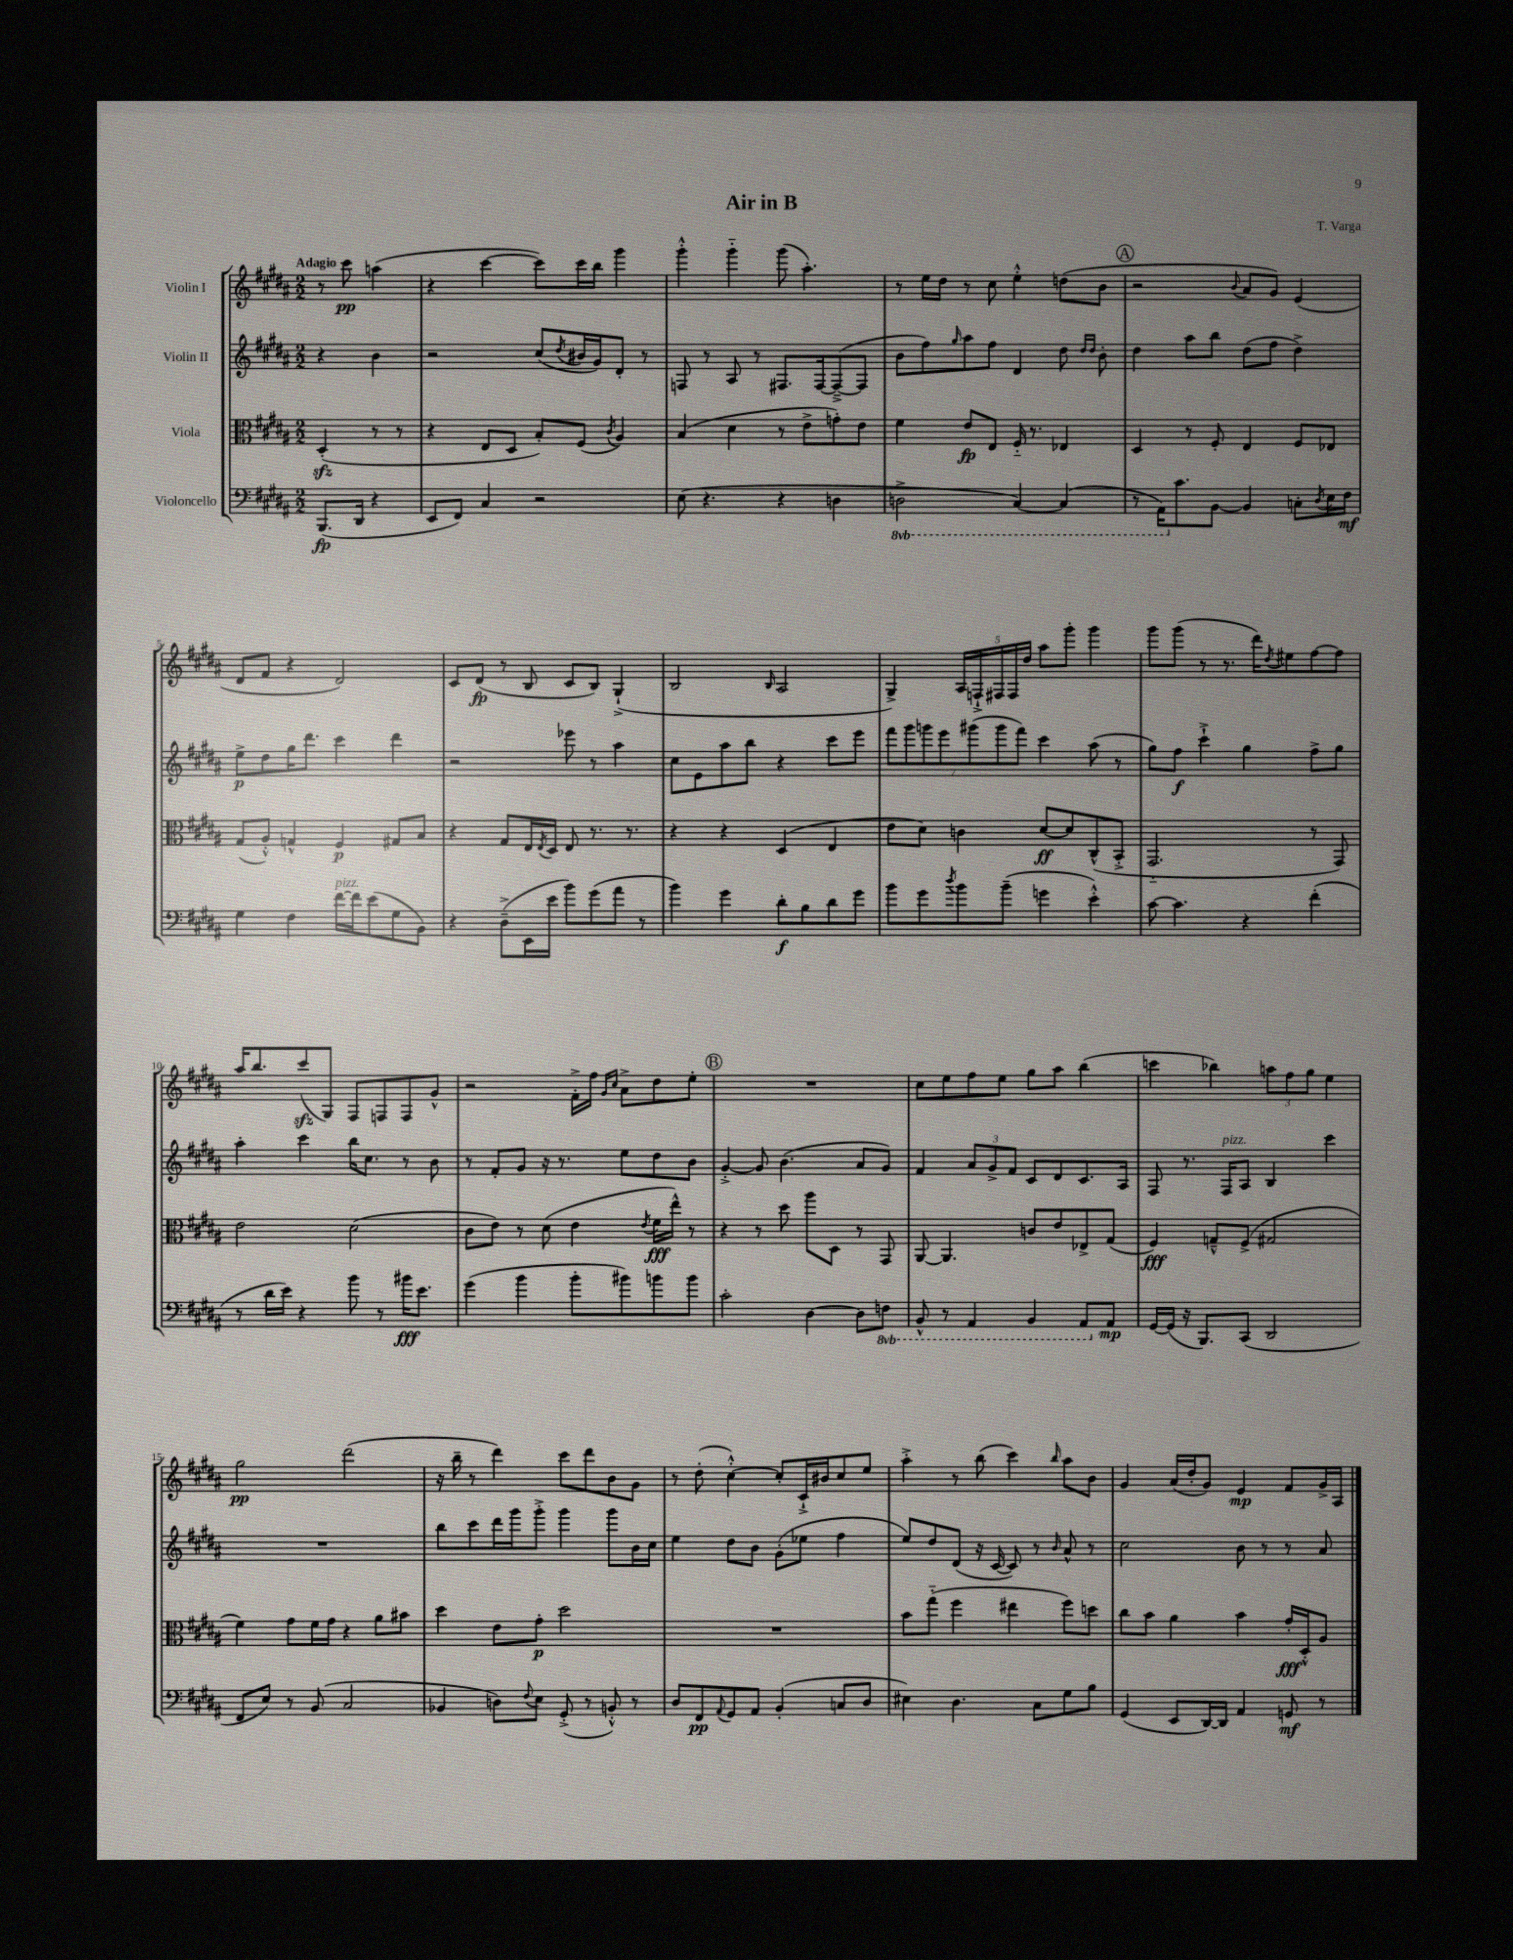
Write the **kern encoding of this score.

**kern	**kern	**kern	**kern
*staff4	*staff3	*staff2	*staff1
*clefF4	*clefC3	*clefG2	*clefG2
*k[f#c#g#d#a#]	*k[f#c#g#d#a#]	*k[f#c#g#d#a#]	*k[f#c#g#d#a#]
*M2/2	*M2/2	*M2/2	*M2/2
(8.BBB/L	(4D#'/	4r	8r
.	.	.	8ccc#\
16DD#/Jk	.	.	.
4r	8r	4b\	(4aa\
.	8r	.	.
=	=	=	=
8EE/L	4r	2r	4r
8FF#/J)	.	.	.
4C#/	8E/L	.	[4ccc#\
.	8D#/J	.	.
2r	8B'/L)	(8cc#/L	8ccc#\]L)
.	.	8qdd#/	.
.	(8F#/J	16b#/L	16ccc#\L
.	.	16g#/J)	16bb\JJ
.	8qc#/	.	.
.	4A#/)	8d#'/J	4ggg#\
.	.	8r	.
=	=	=	=
(8E\	(4B/	8F/	4ggg#'^^\
4.r	.	8r	.
.	4d#\	8A#/	4ggg#'~\
.	.	8r	.
4r	8r	8.F#/L	(8ggg#\
.	8e^\L	.	4.aa#'\)
.	.	[16F#/k	.
4D\	8g'\)	(8F#~^/_	.
.	8e\J	8F#/]J	.
=	=	=	=
2DD^\	4f#\	8b\L	8r
.	.	8ff#\)	16ee\LL
.	.	.	16dd#\JJ
.	.	16qqgg#/	.
.	8e/L	8aa#\	8r
.	8E/J	8ff#\J	8cc#\
[4CC#/)	16F#'~/	4d#/	4ee'^^\
.	8.r	.	.
(4CC#/]	4E-/	8dd#\	(8dd\L
.	.	16qqdd#/LL	.
.	.	16qqdd#/JJ	.
.	.	8b'\	8b\J
=	=	=	=
8r	4D#/	4dd#\	2r
16AAA#\LK)	.	.	.
8.c#\	.	.	.
.	8r	8aa#\L	.
[8BB\J	8F#'/	8bb\J	.
.	.	.	8qqb/
4BB/]	4E/	(8dd#\L	8a#/L
.	.	8ff#\J	8g#/J)
8C'\L	8F#/L	4dd#^\)	(4e/
8qD#/	.	.	.
16E\L	8E-/J	.	.
16F#\JJ	.	.	.
=	=	=	=
4G#\	(8G#/L	8ee^\L	8d#/L
.	8A#'^^/J)	8dd#\	8f#/J
4F#\	4G^^/	16gg#\K	4r
.	.	8.ddd#\J	.
[16f#\LL	4F#/	4ccc#\	2d#/)
16f#\]J	.	.	.
(8e\	.	.	.
8G#\	8G#/L	4ddd#\	.
8BB\J)	8B/J	.	.
=	=	=	=
4r	4r	2r	8c#/L
.	.	.	(8d#/J
(8D#~^\L	8G#/L	.	8r
16EE\L	16E/L	.	8B/
.	8qE/	.	.
16e\JJ	16D#/JJ	.	.
8b\L)	8E/	8eee-\	8c#/L
(8g#\	8.r	8r	8B/J)
8a#\J	.	4aa#\	(4G#`^/
.	8.r	.	.
8r	.	.	.
=	=	=	=
4b\)	4r	8cc#\L	2B/
.	.	8e\	.
4g#\	4r	8aa#\	.
.	.	8bb\J	.
.	.	.	16qqB/
8d#'\L	(4D#/	4r	2A#/
8B\	.	.	.
8d#\	4E/	8ccc#\L	.
8g#\J	.	8eee\J	.
=	=	=	=
8b\L	8e\L	14fff#\L	4G#^/)
.	.	14ggg#\	.
8g#\	8d#\J)	.	.
.	.	14ggg\	.
.	.	14eee\	.
8qdd#/	.	.	.
8b\	4c\	.	20A#/LL
.	.	(14ggg#\	.
.	.	.	20F`^/
.	.	.	20F#/
.	.	14ggg#\	.
(8b~\J	.	.	.
.	.	.	20F#/
.	.	14fff#\J)	.
.	.	.	20dd#/JJ
4g\	[8d#/L	4ccc#\	8aa#\L
.	8d#/]	.	8ggg#'\J
4e'^^\)	(8C#^^/	(8aa#\	4ggg#\
.	8BB'^/J	8r	.
=	=	=	=
[8c#\	2.GG#'~/	8gg#\L)	8ggg#\L
4.c#\]	.	8ff#\J	(8ggg#\J
.	.	4ccc#`^\	8r
.	.	.	8.r
4r	.	4gg#\	.
.	.	.	16ddd#\LK)
.	.	.	8qdd#/
.	.	.	8ee#\
(4f#'\	8r	8ff#^\L	[8ff#\
.	8GG#/)	8gg#\J	8ff#\]J
=	=	=	=
8r	2e\	4aa#'\	16aa#/LK
.	.	.	8.bb/
16d#\LL	.	.	.
16e\JJ)	.	.	.
4r	.	4ccc#\	(8ccc#/
.	.	.	8G#/J)
8b\	(2d#\	16bb\LK	8F#/L
.	.	8.cc#\J	.
8r	.	.	8F/
16b#\LK	.	8r	8F/
8.e\J	.	.	.
.	.	8b\	8g#^^/J
=	=	=	=
(4g#\	8c#\L	8r	2r
.	8e\J)	8f#'/L	.
4b\	8r	8g#/J	.
.	(8d#\	16r	.
.	.	8.r	.
8b'\L	4e\	.	16f#'^\LL
.	.	.	16ff#\JJ
.	.	.	16qqg#/LL
.	.	.	16qqcc#/JJ
8b#\)	.	8ee\L	8a#^\L
.	8qe/	.	.
8b\	16f#\LL	8dd#\	8dd#\
.	16ee^^\JJ)	.	.
8b\J	8r	8b\J	8ee'\J
=	=	=	=
2c#'\	4r	[4g#'^/	1r
.	8r	8g#/]	.
.	8dd#\	(4.b\	.
[4D#\	8aa#\L	.	.
.	8D#\J	.	.
8D#\]L	8r	8a#/L	.
8FF\J	8GG#/	8g#/J)	.
=	=	=	=
8BBB^^/	[8AA#/	4f#/	8cc#\L
8r	4.AA#/]	.	8ee\
4AAA#/	.	12a#/L	8ff#\
.	.	12g#^/	.
.	.	.	8ee\J
.	.	12f#/J	.
4BBB/	8c/L	8c#/L	8gg#\L
.	8e/	8d#/	8aa#\J
8AAA#/L	8E-^/	8.c#/	(4bb\
8AA#/J	(8G#/J	.	.
.	.	16A#/Jk	.
=	=	=	=
[16GG#/LL	4F#/)	8F#/	4ccc\
(16GG#/]JJ	.	.	.
16r	.	8.r	.
8.BBB/L)	.	.	.
.	8G~^^/L	.	4bb-\)
.	.	16F#/LK	.
(8CC#/J	(8F#^/J	8A#/J	.
2DD#/	2G#/	4B/	12aa\L
.	.	.	12ff#\
.	.	.	12gg#\J
.	.	4ccc#\	4ee\
=	=	=	=
8FF#/L	4f#\)	1r	2gg#\
8E/J)	.	.	.
8r	8g#\L	.	.
(8BB/	16f#\L	.	.
.	16g#\JJ	.	.
2C#/	4r	.	(2ddd#\
.	8a#\L	.	.
.	8b#\J	.	.
=	=	=	=
4BB-/	4dd#\	8bb\L	16r
.	.	.	16bb~\
.	.	8ccc#\	8r
8D\L)	8e\L	16ddd#\L	4ddd#\)
.	.	16ggg#\J	.
8qqF#/	.	.	.
8E\J	8g#'\J	8ggg#'^\J	.
(8GG#'^/	2dd#\	4ggg#\	8ccc#\L
8r	.	.	8ddd#\
8BB'^^/)	.	8ggg#\L	8b\
8r	.	16b\L	8g#\J
.	.	16cc#\JJ	.
=	=	=	=
8D#/L	1r	4ee\	8r
8FF#/	.	.	(8dd#'\
8qqAA#/	.	.	.
8GG#/	.	8dd#\L	[4cc#'^^\)
8AA#/J	.	8b\J	.
(4BB'/	.	(8g#'\L	8cc#'/]L
.	.	8ee-\J	16c#`^/L
.	.	.	16b#/J
8C/L	.	4ff#\	8cc#/
8D#/J	.	.	8ee/J
=	=	=	=
4E#\)	8b\L	8ee/L)	4aa#'^\
.	(8gg#'~\J	8dd#/	.
4.D#\	4ff#\	(8d#/J	8r
.	.	16r	(8bb\
.	.	[16c#/	.
.	4ee#\	8c#/])	4ccc#\)
8C#\L	.	8r	.
.	.	16qqb/	16qqbb/
8G#\	8ff#\L)	8a#^^/	8aa#\L
8B\J	8dd\J	8r	8b\J
=	=	=	=
(4GG#/	8cc#\L	2cc#\	4g#/
.	8b\J	.	.
8EE/L	4a#\	.	(16a#/LL
.	.	.	16dd#'/J
[16DD#/L)	.	.	8g#/J)
16DD#/]JJ	.	.	.
4AA#/	4b\	8b\	4e/
.	.	8r	.
8GG/	16g#'/LL	8r	8f#/L
.	16D#'^^/J	.	.
8r	8A#/J	8a#/	16g#^/L
.	.	.	16A#/JJ
==	==	==	==
*-	*-	*-	*-
